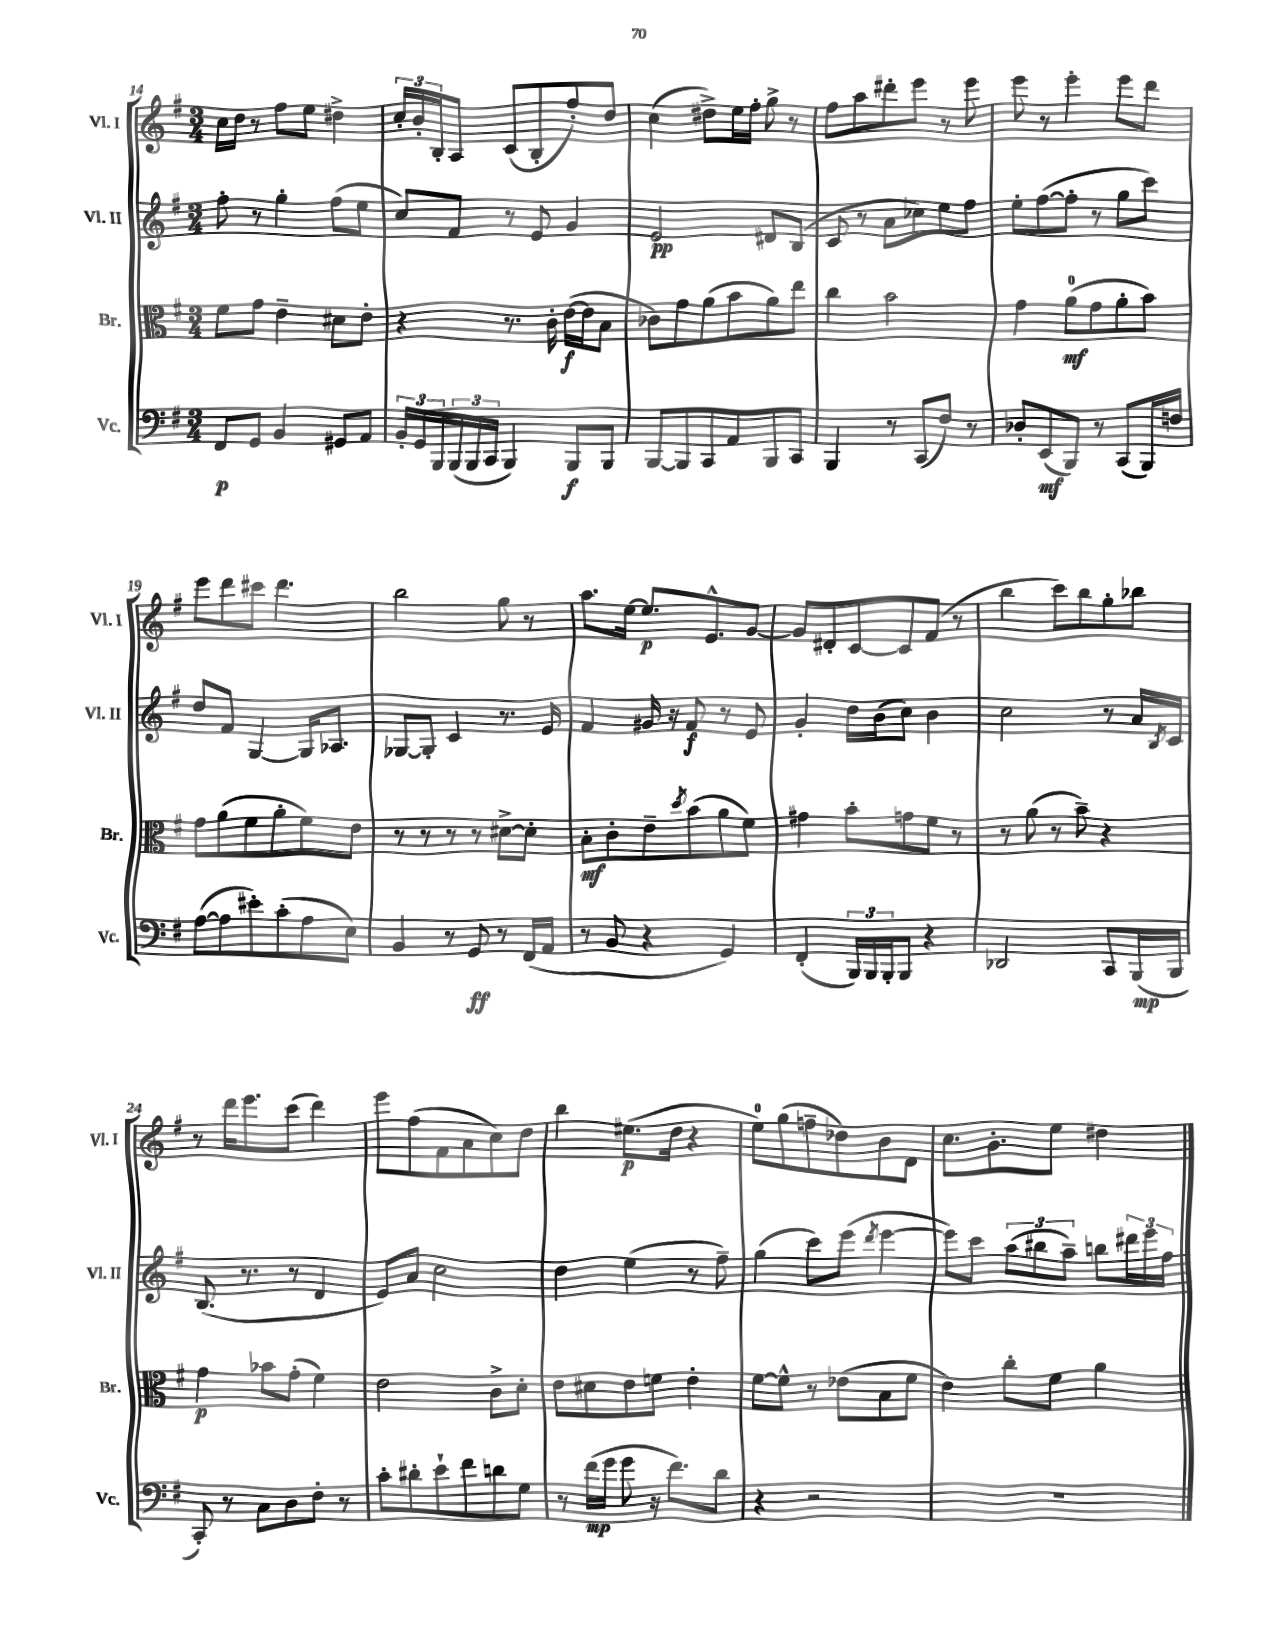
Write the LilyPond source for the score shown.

<<
\new StaffGroup <<
\new Staff = "s0" \with { instrumentName = "Vl. I" shortInstrumentName = "Vl. I" } {
    \clef treble \key g \major \numericTimeSignature \time 3/4
    c''16 d''16 r8 fis''8 e''8 dis''4-> |
    \tuplet 3/2 { c''16-. b'16-. b16-. } a8 c'8( b8-. fis''8-.) d''8 |
    c''4( dis''8->) e''16 fis''16-. g''8-> r8 |
    fis''8 a''8 dis'''8-. e'''8 r8 e'''8 |
    e'''8 r8 e'''4-. e'''8 d'''8 |
    e'''8 d'''8 cis'''8 d'''4. |
    b''2 g''8 r8 |
    a''8. e''16~ e''8.\p e'8.-^ g'8~ |
    g'8 dis'8-. c'8~ c'8 fis'8( r8 |
    b''4 c'''8) b''8 g''8-. bes''8 |
    r8 d'''16 e'''8. c'''8( d'''4) |
    e'''8 fis''8( fis'8 a'8 c''8) d''8 |
    b''4 eis''8.\p( d''16 r4 |
    e''8-0) g''8( f''8-- des''8) b'8 d'8 |
    c''8. g'8.-. e''8 dis''4 \bar "|." |
}
\new Staff = "s1" \with { instrumentName = "Vl. II" shortInstrumentName = "Vl. II" } {
    \clef treble \key g \major \numericTimeSignature \time 3/4
    fis''8-. r8 g''4-. fis''8( e''8 |
    c''8) fis'8 r8 e'8 g'4 |
    e'2\pp dis'8 b8( |
    c'8 r8 a'8 ces''8) e''8 fis''8 |
    e''8-. fis''8~( fis''8-. r8 g''8 c'''8) |
    d''8 fis'8 g4~ g16 aes8. |
    ges8~ ges8-. c'4 r8. e'16 |
    fis'4 gis'16 r16 fis'8\f r8 e'8 |
    g'4-. d''16 b'16( c''8) b'4 |
    c''2 r8 a'16 \acciaccatura { b8 } c'16 |
    b8.( r8. r8 d'4 |
    e'8) a'8 c''2 |
    d''4 e''4( r8 fis''8--) |
    g''4( c'''8) e'''8( \acciaccatura { d'''8 } e'''4~ |
    e'''8) c'''8 \tuplet 3/2 { a''8( bis''8 a''8--) } b''8 \tuplet 3/2 { dis'''16 e'''16 fis''16 } \bar "|." |
}
\new Staff = "s2" \with { instrumentName = "Br." shortInstrumentName = "Br." } {
    \clef alto \key g \major \numericTimeSignature \time 3/4
    fis'8 g'8 e'4-- dis'8 e'8-. |
    r4 r8. c'16-. e'16~\f( e'16 b8 |
    ces'8) g'8 a'8( b'8 a'8) e''8 |
    c''4 b'2 |
    g'4 a'8-0\mf( g'8 a'8-. b'8) |
    g'8 a'8( fis'8 a'8-. fis'8) e'8 |
    r8 r8 r8 r8 dis'8~-> dis'8-. |
    b8-.\mf c'8-. e'8-- \acciaccatura { d''8 } b'8( a'8 fis'8) |
    gis'4 b'8-. g'8 fis'8 r8 |
    r8 a'8( r8 b'8--) r4 |
    g'4\p bes'8 g'8-.( fis'4) |
    e'2 c'8-> d'8-. |
    e'8 dis'8 e'8 f'8 e'4-. |
    fis'8~ fis'8-^ r8 ees'8( b8 fis'8 |
    e'4) c''8-. fis'8 a'4 \bar "|." |
}
\new Staff = "s3" \with { instrumentName = "Vc." shortInstrumentName = "Vc." } {
    \clef bass \key g \major \numericTimeSignature \time 3/4
    fis,8\p g,8 b,4 gis,8 a,8 |
    \tuplet 3/2 { b,16-. g,16 b,,16 } \tuplet 3/2 { b,,16( b,,16 c,16 } b,,4) b,,8\f b,,8 |
    b,,8~ b,,8 c,8 a,8 b,,8 c,8 |
    b,,4 r8 c,8( fis8) r8 |
    des8-. e,8\mf( b,,8) r8 c,8( b,,16) f16 |
    a8~( a8 eis'8-.) c'8-.( a8 e8) |
    b,4 r8 g,8\ff r8 fis,16( a,16 |
    r8 b,8 r4 g,4) |
    fis,4-.( \tuplet 3/2 { b,,16) b,,16 b,,16-. } b,,8 r4 |
    des,2 c,8 b,,16\mp( b,,16 |
    c,8-.) r8 c8 d8 fis8-. r8 |
    c'8-. dis'8-. e'8-! fis'8 d'8 g8 |
    r8 fis'16\mp( g'16 g'8 r16 fis'8.) d'8 |
    r4 r2 |
    R2. \bar "|." |
}
>>
>>
\layout { \context { \Score currentBarNumber = #14 } }
